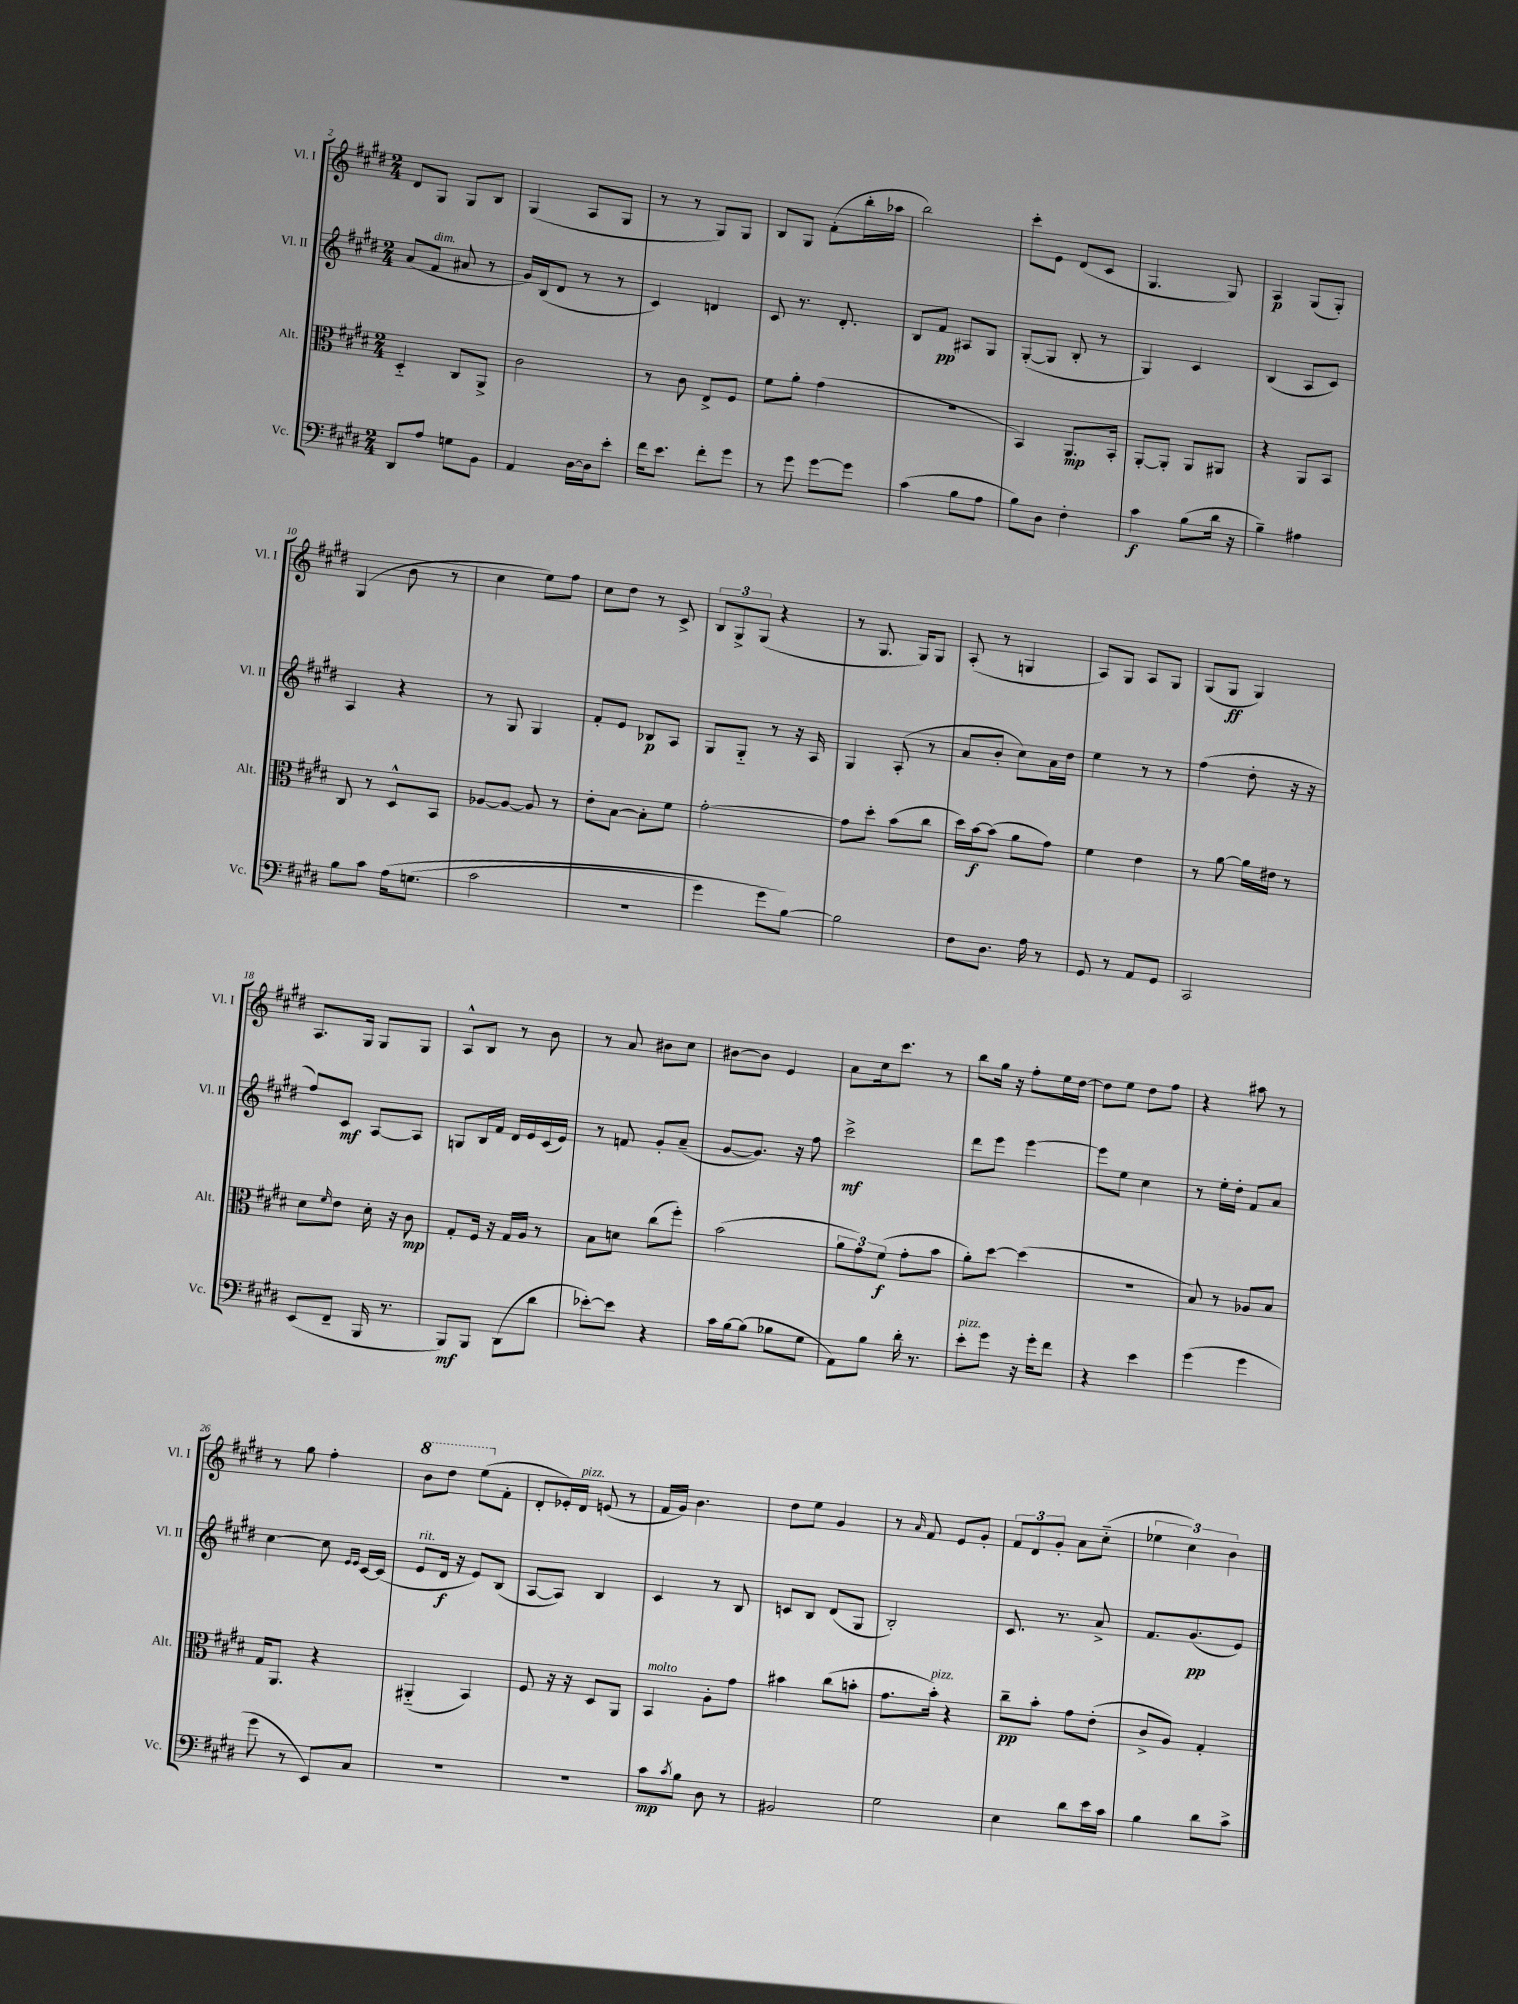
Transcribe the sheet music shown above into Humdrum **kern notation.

**kern	**kern	**kern	**kern
*staff4	*staff3	*staff2	*staff1
*clefF4	*clefC3	*clefG2	*clefG2
*k[f#c#g#d#]	*k[f#c#g#d#]	*k[f#c#g#d#]	*k[f#c#g#d#]
*M2/4	*M2/4	*M2/4	*M2/4
8DD#/L	4D#'~/	(8a/L	8d#/L
8A/J	.	8f#/J	8G#/J
8G\L	8C#/L	8a#/	8G#/L
8BB\J	8AA^/J	8r	8B/J
=	=	=	=
4AA/	2c#\	16g#/LL)	(4G#/
.	.	(16B/J	.
.	.	8d#/J	.
[16D#\LL	.	8r	8A/L
16D#\]J	.	.	.
8e'\J	.	8r	8G#/J
=	=	=	=
16f#\LK	8r	4c#/)	8r
8.e\J	.	.	.
.	8c#\	.	8r
8f#'\L	8E^/L	4d/	8G#/L)
8g#\J	8F#/J	.	8G#/J
=	=	=	=
8r	8f#\L	8c#/	8B/L
8g#\	8a'\J	8.r	8G#/J
[8g#\L	(4g#\	.	(8f#'\L
.	.	8.d#'/	.
8g#\]J	.	.	16bb'\L
.	.	.	16aa-\JJ
=	=	=	=
(4c#\	2r	8B/L	2bb\)
.	.	8f#/J	.
8B\L	.	8A#/L	.
8A\J	.	8G#/J	.
=	=	=	=
8B\L)	4BB/)	([8G#'/L	8ccc#'\L
8D#\J	.	8G#/]J	8e\J
4F#'\	8.AA/L	8B'/	(8d#/L
.	.	8r	8c#/J
.	16BB'/Jk	.	.
=	=	=	=
4c#\	[8AA'/L	4G#/)	4.G#/
.	8AA'/]J	.	.
(8B\L	8AA/L	4c#/	.
16d#\Jk	8AA#/J	.	8G#/)
16r	.	.	.
=	=	=	=
4B~\)	4r	(4B/	4A/
4A#\	8AA/L	8A/L	(8G#/L
.	8BB/J	8c#/J)	8G#'/J)
=	=	=	=
8B\L	8C#/	4A/	(4G#/
8c#\J	8r	.	.
&(16A\LK	8D#^^/L	4r	8b\
(8.G\J	.	.	.
.	8BB/J	.	8r
=	=	=	=
2c#\	[8A-/L	8r	4cc#\
.	8A-/_J	8G#/	.
.	8A-/]	4G#/	8ee\L)
.	8r	.	8ff#\J
=	=	=	=
2r	8e'\L	8f#'/L	8cc#\L
.	[8B\J	8e/J	8dd#\J
.	8B'\]L	8B-/L	8r
.	8f#\J	8A/J	8c#^/
=	=	=	=
4g#\)	[2g#'\	8G#/L	12B/L
.	.	.	12G#^/
.	.	8G#'~/J	.
.	.	.	(12G#/J
8g#\L	.	8r	4r
[8B\J&)	.	16r	.
.	.	16A/	.
=	=	=	=
2B\]	8g#\]L	4G#/	8r
.	8dd#'\J	.	8.G#/
.	(8b\L	(8A'/	.
.	.	.	16G#/LK)
.	8cc#\J	8r	8G#/J
=	=	=	=
8F#\L	16dd#\LL)	8a/L	(8A'/
.	[16b\J	.	.
8.D#\J	(8b\]J	8b'/J	8r
.	8a\L	8cc#\L)	4G/
16A\	.	.	.
8r	8g#\J)	16a\L	.
.	.	16dd#\JJ	.
=	=	=	=
8GG#/	4f#\	4ee\	8A/L)
8r	.	.	8G#/J
8AA/L	4e\	8r	8A/L
8GG#/J	.	8r	8G#/J
=	=	=	=
2CC#/	8r	(4ff#\	(8G#/L
.	[8a\	.	8G#/J
.	16a\]LL	8dd#'\	4G#/)
.	16e#\JJ	.	.
.	8r	16r	.
.	.	16r	.
=	=	=	=
(8EE/L	8d#\L	8ff#/L)	8.A/L
.	16qqf#/	.	.
8FF#~/J	8e\J	8c#/J	.
.	.	.	16G#/Jk
16BBB/	16d#'\	[8A/L	8G#/L
8.r	16r	.	.
.	8c#\	8A/]J	8G#/J
=	=	=	=
8BBB/L)	8G#'/L	8G/L	8A^^/L
8BBB/J	16F#/Jk	16B/L	8B/J
.	16r	16f#/JJ	.
(8DD#\L	16G#/LL	16d#/LL	8r
.	16A/JJ	16e/	.
8d#\J	8r	(16c#/	8b\
.	.	16e/JJ)	.
=	=	=	=
[8e-'\L)	8B\L	8r	8r
8e-\]J	8d\J	8f/	8a/
4r	(8cc#\L	8g#'/L	8b#\L
.	8ff#'\J)	(8a~/J	8cc#\J
=	=	=	=
16c#\LL	(2b\	[8g#/L	[8b#\L
[16B\J	.	.	.
(8B\]J	.	8.g#/]J)	8b#\]J
8B-\L	.	.	4e/
.	.	16r	.
8G#\J	.	8ff#\	.
=	=	=	=
8AA\L)	12a\L	2ccc#^\	8a\L
.	12g#\)	.	.
8B\J	.	.	16cc#\k
.	(12f#\J	.	.
.	.	.	8.ccc#\J
16d#'\	8g#'\L	.	.
8.r	.	.	.
.	8b\J	.	8r
=	=	=	=
8e'\L	8a'\L)	8ddd#\L	8bb\L
8g#\J	[8dd#\J	8eee\J	16gg#\Jk
.	.	.	16r
16r	(4dd#\]	[4eee\	8ff#'\L
16g#'\LK	.	.	.
8f#\J	.	.	16ee\L
.	.	.	[16dd#\JJ
=	=	=	=
4r	2r	8eee\]L	8dd#\]L
.	.	8ee\J	8ee\J
4e\	.	4cc#\	8dd#\L
.	.	.	8ff#\J
=	=	=	=
(4g#\	8B/)	8r	4r
.	8r	16ee'\LL	.
.	.	16dd#'\JJ	.
4g#\	8A-/L	8f#/L	8aa#\
.	8B/J	8a/J	8r
=	=	=	=
8g#\	16G#/LK	[4cc#\	8r
.	8.AA/J	.	.
8r	.	.	8gg#\
8EE/L)	4r	8cc#\]	4ff#'\
.	.	16qqe/LL	.
.	.	16qqe/JJ	.
8C#/J	.	[16c#/LL	.
.	.	(16c#/]JJ	.
=	=	=	=
2r	(4AA#'~/	8e/L	8bb\L
.	.	16d#/Jk	8ddd#\J
.	.	16r	.
.	4BB/)	8e/L)	(8eee\L
.	.	(8B/J	8f#'\J
=	=	=	=
2r	8F#/	[8A/L	8d#'/L
.	16r	8A/]J)	16e-'/L)
.	16r	.	16d#/JJ
.	8D#/L	4B/	(8e/
.	8AA/J	.	8r
=	=	=	=
8c#\L	4BB/	4c#/	16f#/LL
.	.	.	16g#/JJ)
8qc#/	.	.	.
8B\J	.	.	4.b\
8D#\	8A'\L	8r	.
8r	8g#\J	8B/	.
=	=	=	=
2BB#/	4b#\	8c/L	8dd#\L
.	.	8B/J	8ee\J
.	(8cc#\L	(8d#/L	4g#/
.	8b'\J	8G#/J	.
=	=	=	=
2G#\	8.g#\L	2B'/)	8r
.	.	.	16qqa/
.	.	.	8f#/
.	16b'\Jk)	.	.
.	4r	.	8e/L
.	.	.	8g#'/J
=	=	=	=
4E\	8cc#~\L	8.c#/	12f#/L
.	.	.	12d#/
.	8b'\J	.	.
.	.	.	12g#'/J
.	.	8.r	.
8d#\L	8g#\L	.	8a\L
16e\L	(8e'\J	8a^/	(8cc#'~\J
16c#\JJ	.	.	.
=	=	=	=
4B\	8c#^/L	8.f#/L	6ee-\
.	8A/J)	.	.
.	.	.	6cc#\)
.	.	(8.g#/	.
8d#\L	4G#'/	.	.
.	.	.	6b\
8c#^\J	.	8e/J)	.
==	==	==	==
*-	*-	*-	*-
